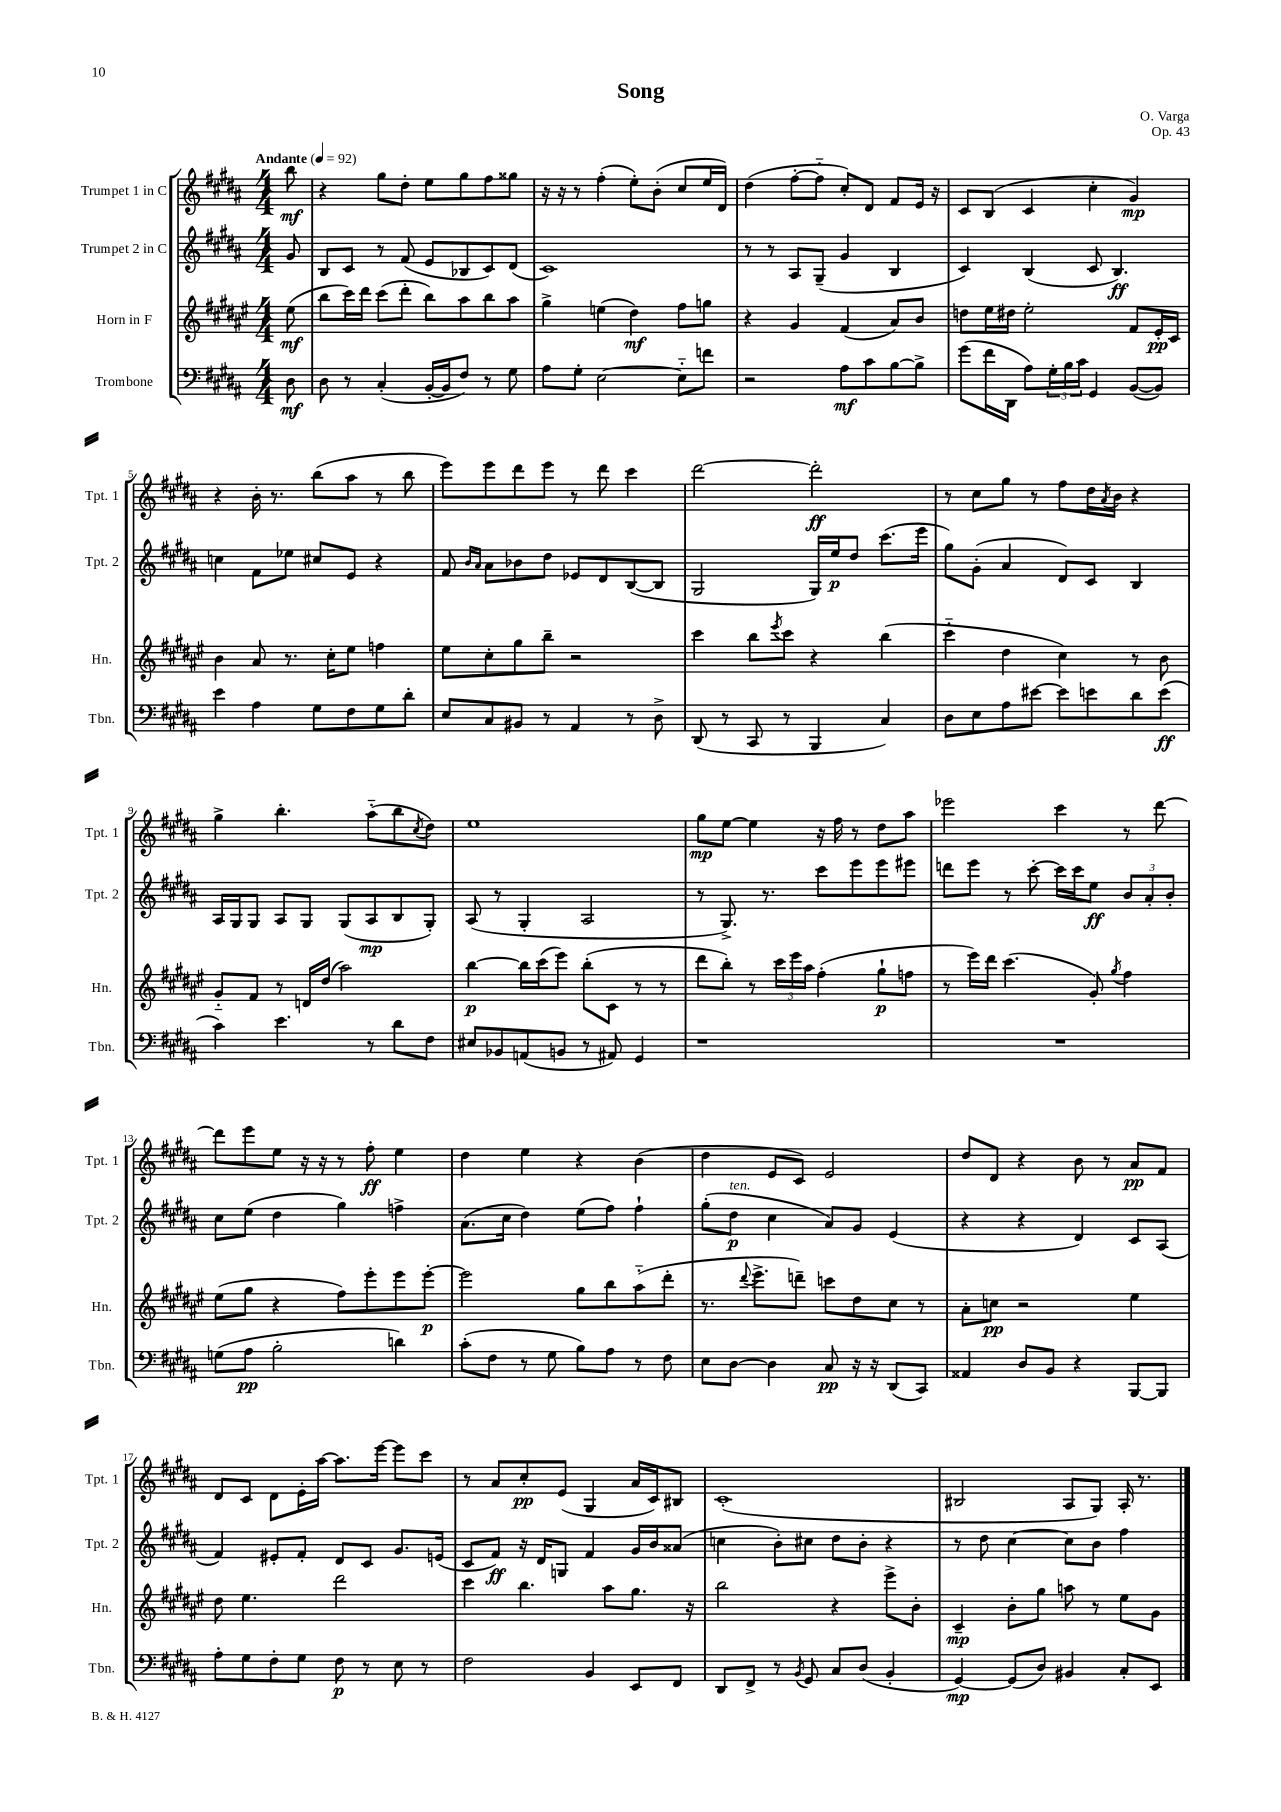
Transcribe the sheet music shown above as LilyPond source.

\header { title = "Song" composer = "O. Varga" opus = "Op. 43" }
<<
\new StaffGroup <<
\new Staff = "s0" \with { instrumentName = "Trumpet 1 in C" shortInstrumentName = "Tpt. 1" } {
    \clef treble \key b \major \numericTimeSignature \time 4/4 \partial 8 \tempo "Andante" 4 = 92
    b''8\mf |
    r4 gis''8 dis''8-. e''8 gis''8 fis''8 gisis''8 |
    r16 r16 r8 fis''4-.( e''8-.) b'8-.( cis''8 e''16 dis'16) |
    dis''4( fis''8~-. fis''8-_ cis''8-.) dis'8 fis'8 e'16 r16 |
    cis'8 b8( cis'4 cis''4-. gis'4\mp) |
    r4 b'16-. r8. b''8( ais''8 r8 b''8 |
    e'''8) e'''8 dis'''8 e'''8 r8 dis'''8 cis'''4 |
    dis'''2~ dis'''2-.\ff |
    r8 cis''8 gis''8 r8 fis''8 dis''16 \acciaccatura { ais'8 } b'16 r4 |
    gis''4-> b''4.-. ais''8-_( b''8 \acciaccatura { cis''8 } dis''8) |
    e''1 |
    gis''8\mp e''8~ e''4 r16 fis''16 r8 dis''8 ais''8 |
    ees'''2 cis'''4 r8 dis'''8~ |
    dis'''8 e'''8 e''8 r16 r16 r8 fis''8-.\ff e''4 |
    dis''4 e''4 r4 b'4( |
    dis''4 e'8 cis'8) e'2 |
    dis''8 dis'8 r4 b'8 r8 ais'8\pp fis'8 |
    dis'8 cis'8 dis'8 e'16-. ais''16~ ais''8. e'''16~ e'''8 cis'''8 |
    r8 ais'8 cis''8-.\pp e'8( gis4 ais'16 cis'16) bis8 |
    cis'1-.( |
    bis2 ais8 gis8) ais16-. r8. \bar "|." |
}
\new Staff = "s1" \with { instrumentName = "Trumpet 2 in C" shortInstrumentName = "Tpt. 2" } {
    \clef treble \key b \major \numericTimeSignature \time 4/4 \partial 8
    gis'8 |
    b8 cis'8 r8 fis'8( e'8 bes8 cis'8) dis'8( |
    cis'1) |
    r8 r8 ais8 gis8--( gis'4 b4 |
    cis'4) b4( cis'8 b4.\ff) |
    c''4 fis'8 ees''8 cis''8 e'8 r4 |
    fis'8 \grace { b'16 ais'16 } ais'8 bes'8 dis''8 ees'8 dis'8 b8~( b8 |
    gis2 gis16) e''16\p dis''8 cis'''8.( e'''16 |
    gis''8) gis'8-.( ais'4 dis'8) cis'8 b4 |
    ais16 gis16 gis8 ais8 gis8 gis8( ais8\mp b8 gis8-.) |
    ais8( r8 gis4-. ais2 |
    r8 gis8.->) r8. cis'''8 e'''8 e'''8 eis'''8 |
    d'''8 e'''8 r8 cis'''8~-. cis'''16 cis'''16 e''8\ff \tuplet 3/2 { b'8 ais'8-. b'8-. } |
    cis''8 e''8( dis''4 gis''4) f''4-> |
    ais'8.( cis''16 dis''4) e''8( fis''8) fis''4-! |
    gis''8-.( dis''8\p^\markup { \italic "ten." } cis''4 ais'8) gis'8 e'4( |
    r4 r4 dis'4) cis'8 ais8( |
    fis'4) eis'8-. fis'8-. dis'8 cis'8 gis'8. e'16( |
    cis'8 fis'8\ff) r16 dis'16 g8 fis'4 gis'16 b'16 aisis'8( |
    c''4 b'8-.) cis''8 dis''8 b'8-. r4 |
    r8 dis''8 cis''4~ cis''8 b'8 fis''4 \bar "|." |
}
\new Staff = "s2" \with { instrumentName = "Horn in F" shortInstrumentName = "Hn." } {
    \clef treble \key fis \major \numericTimeSignature \time 4/4 \partial 8
    eis''8\mf( |
    b''8 cis'''16) dis'''16 cis'''8( dis'''8-. b''8) ais''8 b''8 ais''8 |
    gis''4-> e''4( dis''4\mf) fis''8 g''8 |
    r4 gis'4 fis'4( ais'8) b'8 |
    d''8 eis''16 dis''16 eis''2-. fis'8 eis'16-.\pp cis'16 |
    b'4 ais'8 r8. cis''16-. eis''8 f''4 |
    eis''8 cis''8-. gis''8 b''8-- r2 |
    cis'''4 b''8 \acciaccatura { eis'''8 } cis'''8 r4 b''4( |
    cis'''4-_ dis''4 cis''4) r8 b'8 |
    gis'8-_ fis'8 r8 d'16 dis''16( ais''2) |
    b''4~\p b''16 cis'''16( eis'''8) b''8-.( cis'8 r8 r8 |
    dis'''8 b''8-.) r8 \tuplet 3/2 { cis'''16 eis'''16 ais''16 } fis''4-.( gis''8-!\p f''8 |
    r8 eis'''16) dis'''16 cis'''4.( gis'8-.) \acciaccatura { gis''8 } fis''4 |
    eis''8( gis''8 r4 fis''8) eis'''8-. eis'''8 eis'''8~-.\p |
    eis'''2 gis''8 b''8 ais''8-_( dis'''8-. |
    r8. \appoggiatura { dis'''8 } eis'''8.-> d'''8--) c'''8 dis''8 cis''8 r8 |
    ais'8-. c''8\pp r2 eis''4 |
    dis''8 eis''4. dis'''2 |
    cis'''4 b''4. ais''8 gis''8. r16 |
    b''2 r4 eis'''8-> b'8-. |
    cis'4--\mp b'8-. gis''8 a''8 r8 eis''8 gis'8 \bar "|." |
}
\new Staff = "s3" \with { instrumentName = "Trombone" shortInstrumentName = "Tbn." } {
    \clef bass \key b \major \numericTimeSignature \time 4/4 \partial 8
    dis8\mf |
    dis8 r8 cis4-.( b,16~-. b,16 fis8) r8 gis8 |
    ais8 gis8-. e2~ e8-_ f'8 |
    r2 ais8\mf cis'8 b8~ b8-> |
    gis'8( fis'16 dis,16 ais8) \tuplet 3/2 { gis16-. b16 cis'16 } gis,4 b,8~( b,8) |
    e'4 ais4 gis8 fis8 gis8 dis'8-. |
    e8 cis8 bis,8 r8 ais,4 r8 dis8-> |
    dis,8( r8 cis,8 r8 b,,4 cis4) |
    dis8 e8 ais8 eis'8~ eis'8 e'8 dis'8 e'8\ff( |
    cis'4) e'4. r8 dis'8 fis8 |
    eis8 bes,8 a,8( b,8 r8 ais,8) gis,4 |
    r1 |
    R1 |
    g8( ais8\pp b2-. d'4) |
    cis'8-.( fis8 r8 gis8 b8) ais8 r8 fis8 |
    e8 dis8~ dis4 cis8\pp r16 r16 dis,8( cis,8) |
    aisis,4 dis8 b,8 r4 b,,8~ b,,8 |
    ais8-. gis8 fis8-. gis8 fis8\p r8 e8 r8 |
    fis2 b,4 e,8 fis,8 |
    dis,8 fis,8-> r8 \acciaccatura { b,8 } gis,8 cis8 dis8( b,4-. |
    gis,4~\mp) gis,8( dis8) bis,4 cis8-. e,8 \bar "|." |
}
>>
>>
